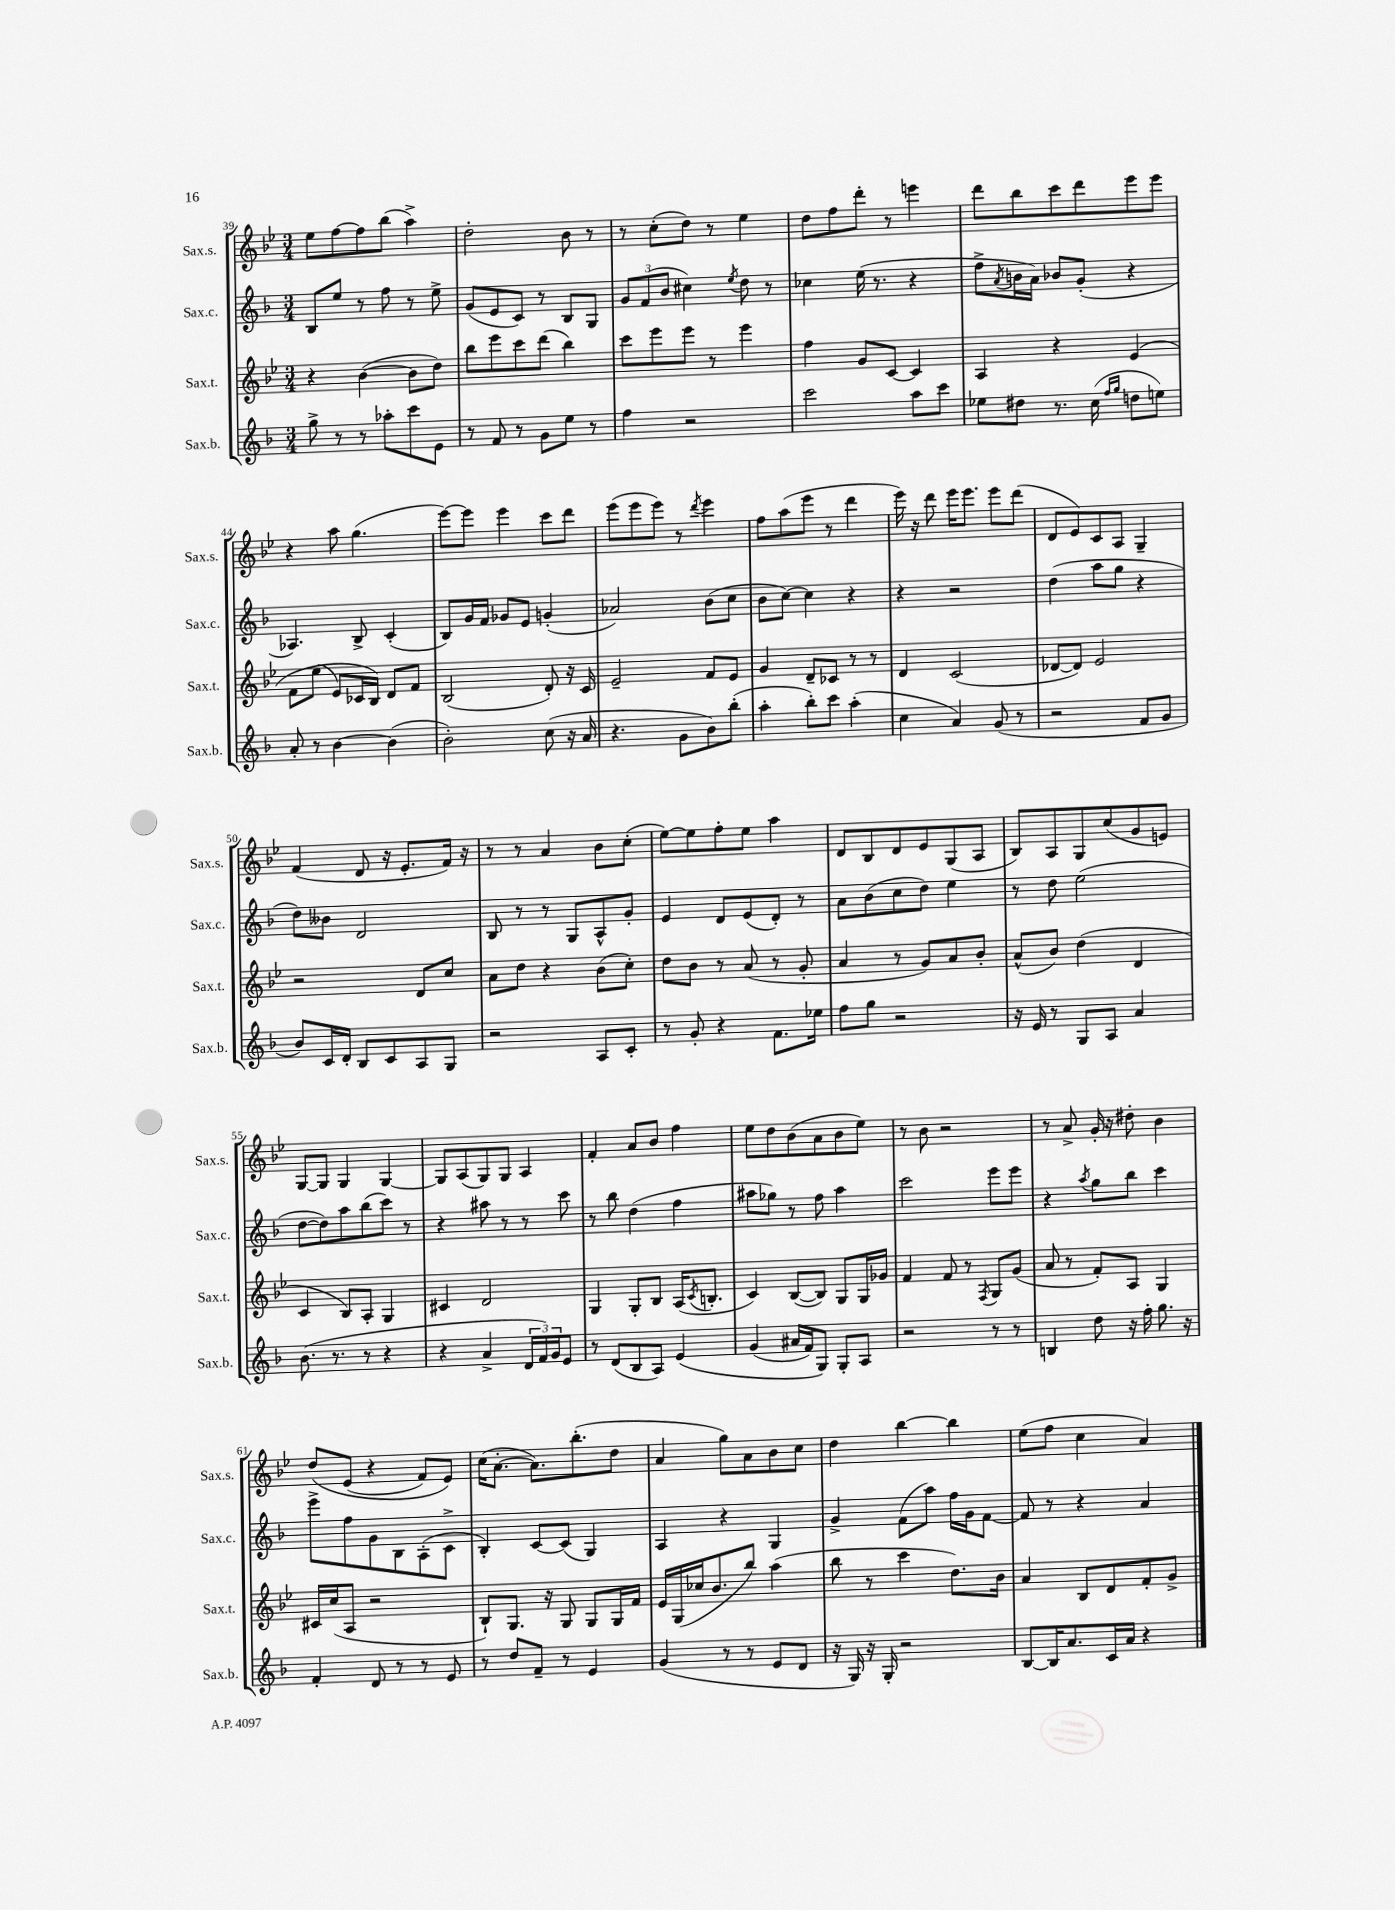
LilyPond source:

<<
\new StaffGroup <<
\new Staff = "s0" \with { instrumentName = "Sax.s." shortInstrumentName = "Sax.s." } {
    \clef treble \key bes \major \numericTimeSignature \time 3/4
    ees''8 f''8~ f''8 bes''8( a''4->) |
    d''2-. bes'8 r8 |
    r8 c''8-.( d''8) r8 ees''4 |
    d''8 f''8 d'''8-. r8 e'''4 |
    d'''8 bes''8 c'''8 d'''8 ees'''8 ees'''8 |
    r4 a''8 g''4.( |
    ees'''8~) ees'''8 ees'''4 c'''8 d'''8 |
    ees'''8( ees'''8 ees'''8) r8 \acciaccatura { d'''8 } ees'''4 |
    f''8 a''8( ees'''8 r8 d'''4 |
    ees'''16) r16 d'''8 ees'''16 ees'''8. ees'''8 d'''8( |
    d'8 ees'8) c'8 a8 g4-- |
    f'4( d'8 r16 ees'8.-. f'16) r16 |
    r8 r8 a'4 bes'8 c''8-.( |
    ees''8~) ees''8 f''8-. ees''8 a''4 |
    d'8 bes8 d'8 ees'8 g8( a8 |
    bes8) a8 g8 c''8( g'8 e'8) |
    g8~ g8 g4 g4~ |
    g8 a8( g8) g8 a4 |
    f'4-. a'8 bes'8 f''4 |
    ees''8 d''8 bes'8( a'8 bes'8 ees''8) |
    r8 bes'8 r2 |
    r8 a'8-> g'16-. r16 dis''8-. bes'4 |
    d''8\( ees'8( r4 f'8) ees'8\) |
    c''16( a'8.~-. a'8.) bes''8.-.( d''8 |
    a'4 g''8) a'8 bes'8 c''8 |
    d''4 bes''4~ bes''4 |
    ees''8( f''8 c''4 a'4) \bar "|." |
}
\new Staff = "s1" \with { instrumentName = "Sax.c." shortInstrumentName = "Sax.c." } {
    \clef treble \key f \major \numericTimeSignature \time 3/4
    bes8 e''8 r8 f''8 r8 e''8-> |
    g'8( e'8 c'8) r8 bes8 g8 |
    \tuplet 3/2 { g'8 f'8( bes'8 } cis''4) \acciaccatura { e''8 } d''8 r8 |
    ces''4 e''16( r8. r4 |
    f''8-> \acciaccatura { a'8 } b'16 a'16) bes'8 g'8-.( r4 |
    aes4.) bes8-> c'4-.( |
    bes8) g'16 f'16 ges'8 e'8 g'4-.( |
    aes'2) bes'8( c''8 |
    bes'8 c''8~) c''4 r4 |
    r4 r2 |
    d''4( a''8 g''8 r4 |
    d''8) beses'8 d'2 |
    bes8 r8 r8 g8 a8-^ g'8-. |
    e'4 d'8 e'8( d'8-.) r8 |
    a'8 bes'8( c''8 d''8) e''4 |
    r8 d''8 e''2( |
    d''8~ d''8) a''8 bes''8( c'''8) r8 |
    r4 ais''8 r8 r8 c'''8 |
    r8 bes''8 d''4( f''4 |
    ais''8 ges''8) r8 f''8 ais''4 |
    c'''2 e'''8 e'''8 |
    r4 \acciaccatura { a''8 } g''8 bes''8 c'''4 |
    e'''8-> f''8 g'8 bes8 a8-.( c'8-> |
    bes4-.) c'8~ c'8( g4) |
    a4 r4 g4 |
    g'4-> f'8( a''8) f''16 g'16 f'8~ |
    f'8 r8 r4 a'4 \bar "|." |
}
\new Staff = "s2" \with { instrumentName = "Sax.t." shortInstrumentName = "Sax.t." } {
    \clef treble \key bes \major \numericTimeSignature \time 3/4
    r4 bes'4~( bes'8 d''8) |
    bes''8 ees'''8 c'''8 d'''8( bes''4) |
    c'''8 ees'''8 ees'''8 r8 ees'''4 |
    f''4 g'8 c'8~ c'4 |
    a4 r4 ees'4\( |
    f'8 ees''8( ees'8) ces'16 bes16\) d'8 f'8 |
    bes2( d'8-.) r16 c'16 |
    ees'2-- f'8 ees'8 |
    g'4 d'8-- ces'8 r8 r8 |
    d'4 c'2( |
    des'8~ des'8) ees'2 |
    r2 d'8 c''8 |
    a'8 d''8 r4 bes'8( c''8-.) |
    d''8 bes'8 r8 a'8( r8 g'8-. |
    a'4 r8 g'8) a'8 bes'8-. |
    a'8-^( bes'8) d''4( d'4 |
    c'4 bes8) a8-. g4 |
    cis'4 d'2 |
    g4 g8-. bes8 a16( \acciaccatura { c'8 } b8.-. |
    c'4) bes8~( bes8) g8 g16 ges'16 |
    f'4 f'8 r8 \acciaccatura { f8 } g8 g'8( |
    a'8 r8 f'8-.) a8 g4 |
    cis'16 c''16( a8 r2 |
    bes8-!) g8. r16 g8 g8 g16 f'16 |
    ees'16 g16( ces''16 bes'8. bes''8) a''4( |
    bes''8 r8 c'''4 d''8.) bes'16 |
    a'4 bes8 d'8 f'8-. g'8-> \bar "|." |
}
\new Staff = "s3" \with { instrumentName = "Sax.b." shortInstrumentName = "Sax.b." } {
    \clef treble \key f \major \numericTimeSignature \time 3/4
    g''8-> r8 r8 aes''8-. c'''8 e'8 |
    r8 f'8 r8 g'8 e''8 r8 |
    f''4 r2 |
    c'''2 a''8 c'''8 |
    ees''8 dis''8 r8. c''16( \grace { f''16 g''16 } d''8 e''8) |
    a'8-. r8 bes'4~ bes'4( |
    bes'2-.) c''8( r16 a'16 |
    r4. g'8 bes'8) bes''8-.( |
    a''4-. bes''8-.) c'''8 a''4-.( |
    c''4 a'4) g'8( r8 |
    r2 f'8 g'8 |
    bes'8) c'16 d'16-. bes8 c'8 a8 g8 |
    r2 a8 c'8-. |
    r8 g'8-. r4 f'8. ees''16 |
    f''8 g''8 r2 |
    r16 e'16 r8 g8 a8 a'4 |
    bes'8.( r8. r8 r4 |
    r4 a'4-> \tuplet 3/2 { d'16 f'16) g'16 } e'8 |
    r8 d'8( bes8 a8) e'4\( |
    g'4( ais'16 f'16) g8\) g8-. a8 |
    r2 r8 r8 |
    b4 d''8 r16 f''16-. g''8. r16 |
    f'4-. d'8 r8 r8 e'8 |
    r8 d''8 f'8-- r8 e'4 |
    g'4( r8 r8 e'8 d'8 |
    r16 g16) r16 g16-. r2 |
    bes8~ bes16 a'8. c'16 a'16 r4 \bar "|." |
}
>>
>>
\layout { \context { \Score currentBarNumber = #39 } }
